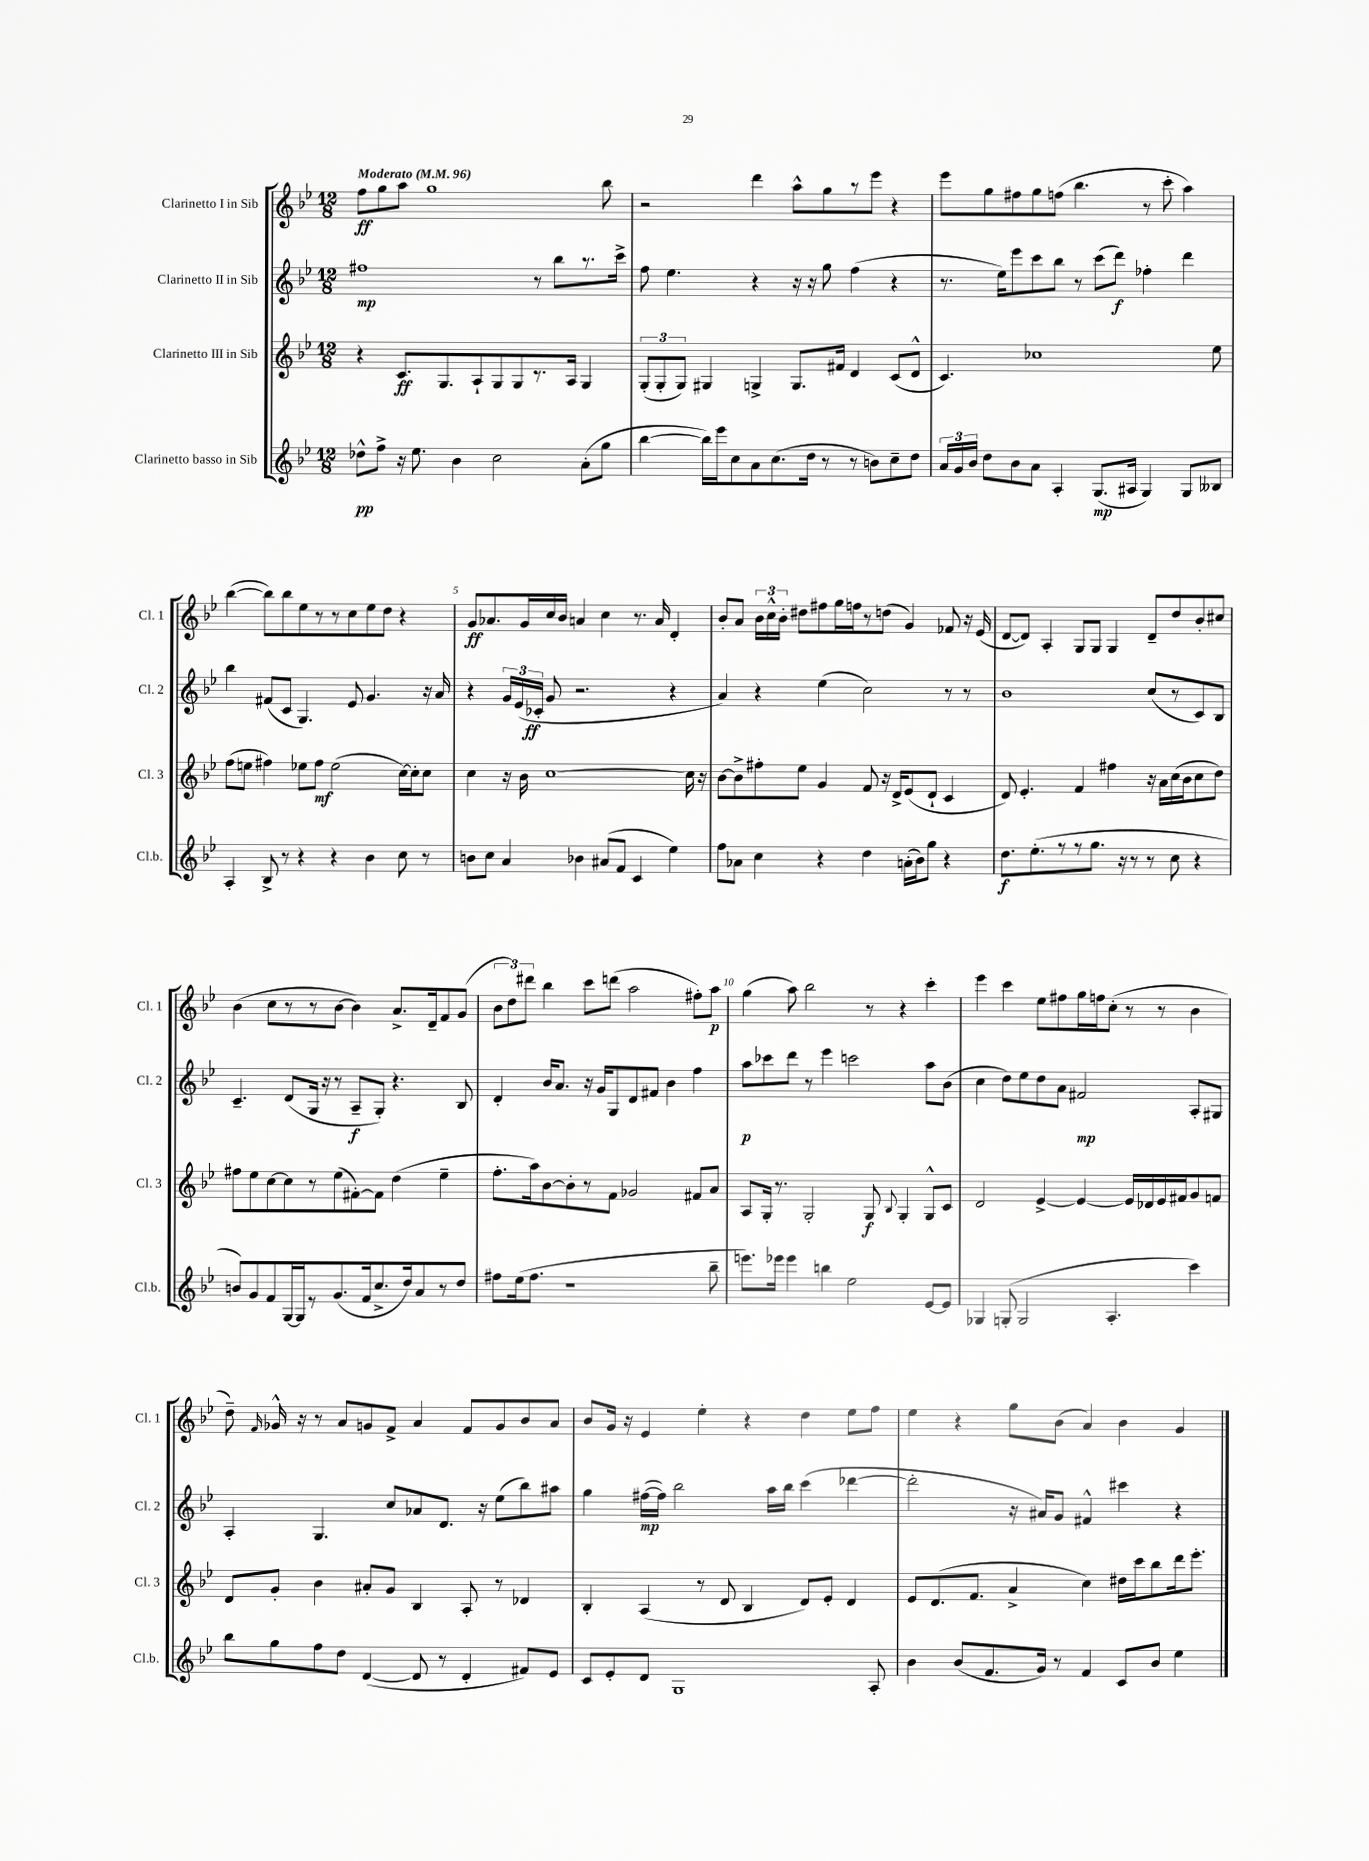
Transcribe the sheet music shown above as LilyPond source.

<<
\new StaffGroup <<
\new Staff = "s0" \with { instrumentName = "Clarinetto I in Sib" shortInstrumentName = "Cl. 1" } {
    \clef treble \key bes \major \numericTimeSignature \time 12/8 \tempo "Moderato" 4 = 96
    \autoBeamOff f''8[\ff g''8 a''8] g''1 bes''8 |
    r2 d'''4 a''8[-^ g''8 r8 ees'''8] r4 |
    ees'''8[ g''8 fis''8 g''8 f''8]( bes''4. r8 c'''8-. a''4) |
    bes''4~( bes''8[) bes''8 ees''8 r8 r8 c''8 ees''8 d''8] r4 |
    g'8[\ff aes'8. g'16 c''16 bes'16] a'4 c''4 r8. a'16 d'4-. |
    bes'8[-. a'8] \tuplet 3/2 { bes'16[ c''16-^ bes'16]-. } dis''8[ fis''8 g''16 f''16 r8 d''8]( g'4) fes'8 r16 ees'16( |
    d'8[~ d'8]) a4-. g8[ g8] g4 d'8[-- d''8 bes'8-. cis''8] |
    bes'4( c''8[ r8 r8 bes'8]~ bes'4) a'8.[-> d'16-- f'8 g'8]( |
    \tuplet 3/2 { bes'8[ d''8) dis'''8] } bes''4 c'''8[ d'''8]( a''2 fis''8[-.) a''8]\p |
    g''4( a''8) bes''2 r8 r4 c'''4-. |
    ees'''4 c'''4 ees''8[ fis''8 g''16 f''16 c''8]-.( r8 r8 bes'4 |
    d''8--) \grace { f'16 } ges'16-^ r16 r8 a'8[ g'8 f'8]-> a'4 f'8[ g'8 bes'8 a'8] |
    bes'8[ g'16] r16 ees'4 ees''4-. r4 d''4 ees''8[ f''8] |
    ees''4 r4 g''8[ bes'8]( a'4) bes'4 g'4 \bar "|." |
}
\new Staff = "s1" \with { instrumentName = "Clarinetto II in Sib" shortInstrumentName = "Cl. 2" } {
    \clef treble \key bes \major \numericTimeSignature \time 12/8
    \autoBeamOff fis''1\mp r8 bes''8[ r8. c'''16]-> |
    f''8 ees''4. r4 r16 r16 g''8 f''4( r4 |
    r8. ees''16[) ees'''8 c'''8 bes''8] r8 c'''8[( d'''8]\f) fes''4-. d'''4 |
    bes''4 fis'8[( c'8] g4.) ees'8 g'4. r16 a'16 |
    r4 \tuplet 3/2 { g'16[ ees'16( ces'16]-.\ff } g'8 r2. r4 |
    a'4) r4 ees''4( c''2) r8 r8 |
    bes'1 c''8[( r8 c'8) bes8] |
    c'4.-- d'8[( g16] r16 r8 a8[--\f g8]-.) r4. bes8 |
    d'4-. bes'16[ a'8.] r16 g'16[ g8 d'8 fis'8] bes'4 f''4 |
    a''8[\p ces'''8 d'''8] r8 ees'''4 c'''2 a''8[ bes'8]( |
    c''4 d''8[) ees''8 d''8 a'8] fis'2\mp a8[-. gis8] |
    a4-. g4. c''8[ aes'8 d'8.] r16 ees''8[( bes''8) ais''8] |
    g''4 fis''16[~\mp( fis''16]) bes''2 a''16[ bes''16] c'''4( des'''4~ |
    des'''2-. r16 ais'16[) g'8] fis'4-^ cis'''4 r4 \bar "|." |
}
\new Staff = "s2" \with { instrumentName = "Clarinetto III in Sib" shortInstrumentName = "Cl. 3" } {
    \clef treble \key bes \major \numericTimeSignature \time 12/8
    \autoBeamOff r4 c'8.[\ff g8. a8-! g8 g8 r8. a16] g4 |
    \tuplet 3/2 { g8[-.( g8-. g8]) } gis4 g4-> g8.[ fis'16] d'4 c'8[( d'8]-^ |
    c'4.) ces''1 ees''8 |
    f''8[( e''8] fis''4) ees''8[ fis''8]\mf ees''2( c''16[~) c''16-. c''8] |
    c''4 r16 bes'16 c''1~ c''16 r16 |
    bes'8[~ bes'8-> fis''8-. ees''8] g'4 f'8 r16 d'16[-> ees'8( d'8]-! c'4 |
    d'8) ees'4.-. f'4 fis''4 r16 a'16[ c''16( bes'16 c''8 d''8]) |
    fis''8[ ees''8 c''8~ c''8 r8 ees''8( fis'8~-.) fis'8] d''4( ees''4-- |
    f''8.[-. a''16) bes'8~ bes'8-. r8 f'8] ges'2 fis'8[ a'8] |
    a8[ g16]-. r8. g2-. g8\f \appoggiatura { bes8 } g4-. g8[-^ c'8] |
    d'2 ees'4~-> ees'4~ ees'16[ des'16 ees'16 fis'16 g'8 f'8] |
    d'8[ g'8]-. bes'4 ais'8[-. g'8] bes4 a8-. r8 des'4 |
    bes4-. a4( r8 d'8 bes4 d'8[) ees'8]-. d'4 |
    ees'8[ d'8.( f'8.] a'4-> c''4) dis''16[ c'''16 bes''8 d'''16 ees'''8.]-. \bar "|." |
}
\new Staff = "s3" \with { instrumentName = "Clarinetto basso in Sib" shortInstrumentName = "Cl.b." } {
    \clef treble \key bes \major \numericTimeSignature \time 12/8
    \autoBeamOff des''8[-^\pp f''8]-> r16 ees''8. bes'4 c''2 a'8[-.( g''8] |
    bes''4~ bes''16[) ees'''16 c''8 a'8 c''8.( d''16] r8 r8 b'8[) c''8-- d''8] |
    \tuplet 3/2 { a'16[ g'16 bes'16] } d''8[ bes'8 a'8] a4-. g8.[\mp( ais16] g4) g8[ beses8] |
    a4-. bes8-> r8 r4 r4 bes'4 c''8 r8 |
    b'8[ c''8] a'4 bes'4 ais'8[( f'8] c'4 ees''4) |
    f''8[ aes'8] c''4 r4 d''4 a'16[-.( bes'16) g''8] r4 |
    d''8.[\f ees''8.-.( r8 r8 g''8.] r16 r8 r8 c''8 r4 |
    b'8[) g'8 f'8 g16~ g16 r8 g'8.( f'16 c''8.-> d''16) a'8 r8 d''8] |
    fis''8[ ees''16( fis''8.] r1 bes''8-- |
    e'''8.[) ees'''16] ees'''4 b''4 ees''2 ees'8[~ ees'8] |
    ges4 g8-.( g2 a4.-. c'''4) |
    bes''8[ g''8 f''8 d''8] d'4~( d'8 r8 d'4-. fis'8[) ees'8] |
    c'8[ ees'8-. d'8] g1 a8-. |
    bes'4 bes'8[( f'8. g'16]) r8 f'4 c'8[ bes'8] ees''4 \bar "|." |
}
>>
>>
\layout { \context { \Score \override BarNumber.break-visibility = ##(#f #t #t) barNumberVisibility = #(every-nth-bar-number-visible 5) } }
